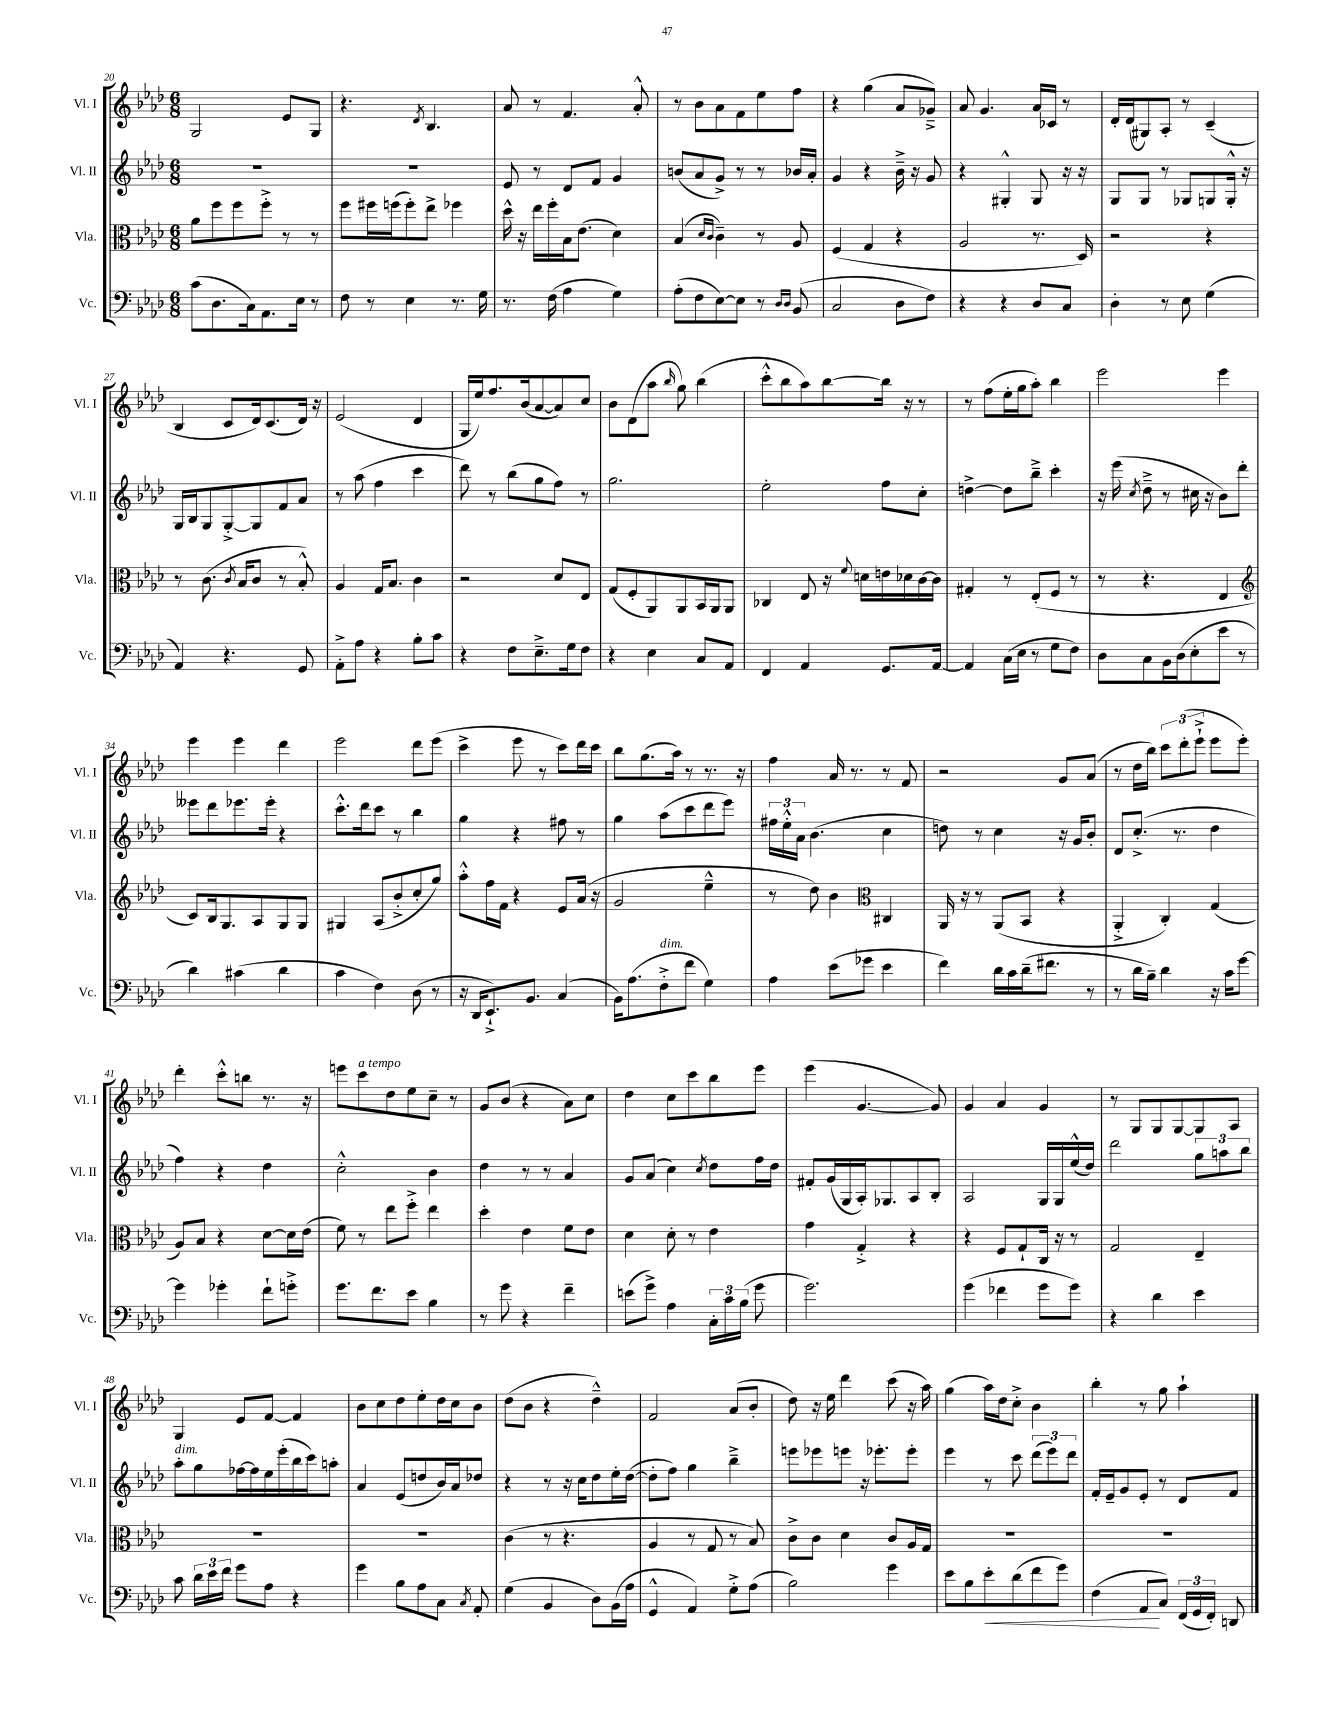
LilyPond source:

<<
\new StaffGroup <<
\new Staff = "s0" \with { instrumentName = "Vl. I" shortInstrumentName = "Vl. I" } {
    \clef treble \key aes \major \numericTimeSignature \time 6/8
    \autoBeamOff g2 ees'8[ g8] |
    r4. \acciaccatura { des'8 } bes4. |
    aes'8 r8 f'4. aes'8-.-^ |
    r8 bes'8[ aes'8 f'8 ees''8 f''8] |
    r4 g''4( aes'8[ ges'8]--->) |
    aes'8 g'4. aes'16[ ces'16] r8 |
    des'16[-. des'16( gis8) aes8]-. r8 c'4--( |
    bes4 c'8[ des'16) c'8.( des'16]) r16 |
    ees'2( des'4 |
    g16[ ees''16) f''8. bes'16( aes'8~ aes'8) c''8] |
    bes'8[ des'8( aes''8] \grace { bes''16 } g''8) bes''4( |
    c'''8[-.-^ bes''8 aes''8) bes''8~ bes''16] r16 r8 |
    r8 f''8[( ees''16-. g''16 aes''8]-.) bes''4 |
    ees'''2 ees'''4 |
    ees'''4 ees'''4 des'''4 |
    ees'''2 des'''8[ ees'''8]( |
    c'''4-> ees'''8 r8 c'''8[) des'''16 c'''16] |
    bes''8[ g''8.( aes''16]) r8 r8. r16 |
    f''4 aes'16 r8. r8 f'8 |
    r2 g'8[ aes'8]( |
    r8 des''16[ bes''16]) \tuplet 3/2 { c'''8[ des'''8-.( ees'''8]-!-> } ees'''8[ ees'''8]-.) |
    des'''4-. c'''8[-.-^ b''8] r8. r16 |
    e'''8[ c'''8^\markup { \italic "a tempo" } des''8 ees''8 c''8]-- r8 |
    g'8[ bes'8]( r4 aes'8[) c''8] |
    des''4 c''8[ c'''8 bes''8 ees'''8] |
    ees'''4( g'4.~ g'8) |
    g'4 aes'4 g'4 |
    r8 g8[ g8 g8~ g8 aes8] |
    g4 ees'8[ f'8]~ f'4 |
    bes'8[ c''8 des''8 ees''8-. des''16 c''16 bes'8] |
    des''8[( bes'8] r4 des''4---^) |
    f'2 aes'8[( bes'8]-. |
    des''8) r16 ees''16 des'''4 c'''8( r16 aes''16) |
    g''4( aes''16[) des''16 c''8]-.-> bes'4 |
    bes''4-. r8 g''8 aes''4-! \bar "|." |
}
\new Staff = "s1" \with { instrumentName = "Vl. II" shortInstrumentName = "Vl. II" } {
    \clef treble \key aes \major \numericTimeSignature \time 6/8
    \autoBeamOff R2. |
    R2. |
    ees'8 r8 des'8[ f'8] g'4 |
    b'8[( aes'8 g'8]->) r8 r8 bes'16[ aes'16]-. |
    g'4 r4 bes'16---> r16 g'8 |
    r4 gis4-.-^ gis8 r16 r16 |
    g8[ g8] r8 ges8[ g8 g16]-.-^ r16 |
    g16[ bes16 g8 g8~-.-> g8 f'8 aes'8] |
    r8 aes''8( f''4 c'''4 |
    des'''8) r8 bes''8[( g''8 f''8]) r8 |
    g''2. |
    ees''2-. f''8[ c''8]-. |
    d''4~-> d''8[ bes''8]---> c'''4-. |
    r16 ees'''16( \acciaccatura { c''8 } des''8---> r8 cis''16 r16 bes'8[) des'''8]-. |
    eeses'''8[ des'''8 ees'''8. ees'''16]-. r4 |
    c'''8.[-.-^ des'''16 c'''8] r8 bes''4 |
    g''4 r4 fis''8 r8 |
    g''4 aes''8[( c'''8 des'''8 ees'''8]) |
    \tuplet 3/2 { fis''16[ ees''16-.-^ aes'16] } bes'4.( c''4 |
    d''8) r8 c''4 r16 g'16[ bes'8]-. |
    des'8[ c''8.]-.->( r8. des''4 |
    f''4) r4 des''4 |
    c''2-.-^ bes'4 |
    des''4 r8 r8 aes'4 |
    g'8[ aes'8]( c''4) \acciaccatura { c''8 } des''8[ f''16 des''16] |
    fis'8[-. g'16( g16 aes16-.) ges8. aes8 bes8]-. |
    aes2 g16[ g16 ees''16-^( des''16]) |
    des'''2 \tuplet 3/2 { g''8[ a''8 bes''8] } |
    aes''8[-.^\markup { \italic "dim." } g''8 fes''16~ fes''16 ees''16 ees'''16-.( bes''16 c'''16) a''8]-. |
    aes'4 ees'8[( d''8 bes'16) aes'16 des''8] |
    r4 r8 r16 c''16[ des''8 ees''16-. des''16]~( |
    des''8[-. f''8]) g''4 bes''4---> |
    e'''8[ ees'''8 e'''8] r16 ees'''8.[-. ees'''8]-. |
    ees'''4 r8 c'''8 \tuplet 3/2 { des'''8[( ees'''8) des'''8] } |
    f'16[-. ees'16-- g'8 ees'8]-. r8 des'8[ f'8] \bar "|." |
}
\new Staff = "s2" \with { instrumentName = "Vla." shortInstrumentName = "Vla." } {
    \clef alto \key aes \major \numericTimeSignature \time 6/8
    \autoBeamOff aes'8[ f''8 f''8 f''8]-.-> r8 r8 |
    f''8[ fis''16 f''16( f''8-.) ees''8]-> fes''4 |
    des''16-^ r16 ees''16[ f''16-. bes16 ees'8.]( des'4) |
    bes4( \grace { des'16[ c'16] } c'4--) r8 aes8 |
    f4( g4 r4 |
    aes2 r8. des16) |
    r2 r4 |
    r8 c'8.( \acciaccatura { c'8 } bes16[ c'8] r8 bes8-.-^) |
    aes4 g16[ bes8.] c'4 |
    r2 des'8[ ees8] |
    g8[( f8-. aes,8) aes,8 bes,16 aes,16 aes,8] |
    ces4 ees8 r16 \appoggiatura { f'8 } d'16[ e'16 des'16 c'16~ c'16] |
    gis4-. r8 ees8[-.( f8] r8 |
    r8 r4. ees4 |
    \clef treble c'8[) bes16 g8. aes8 g8 g8] |
    gis4 aes8[( bes'8-.-> c''8-. g''8]) |
    aes''8[-.-^ f''16 f'16] r4 ees'8[ aes'16]( r16 |
    g'2 ees''4---^ |
    r8 des''8) bes'4 \clef alto cis4 |
    aes,16 r16 r8 aes,8[( bes,8] r4 |
    aes,4-.-> c4-.) g4( |
    aes8[) bes8] r4 des'8[~ des'16 ees'16]( |
    f'8) r8 ees''8[ f''8]-.-> ees''4 |
    des''4-. ees'4 f'8[ ees'8] |
    des'4 des'8-. r8 ees'4 |
    g'4 g4-.-> r4 |
    r4 f8[ g8-! c16] r16 r8 |
    g2 ees4-- |
    R2. |
    R2. |
    c'4( r8 r4. |
    aes4 r8 g8 r8 bes8) |
    c'8[-> c'8] des'4 c'8[ aes16 g16] |
    R2. |
    R2. \bar "|." |
}
\new Staff = "s3" \with { instrumentName = "Vc." shortInstrumentName = "Vc." } {
    \clef bass \key aes \major \numericTimeSignature \time 6/8
    \autoBeamOff c'8[( des8. c16) aes,8. ees16] r8 |
    f8 r8 ees4 r8. g16 |
    r8. f16( aes4 g4) |
    aes8[-.( f8 ees8~) ees8] r8 \grace { des16[ des16] } bes,8( |
    c2 des8[ f8]) |
    r4 r4 des8[ c8] |
    des4-. r8 ees8 g4( |
    aes,4) r4. g,8 |
    aes,8[-.-> aes8] r4 bes8[-. c'8] |
    r4 f8[ ees8.---> g16 f8] |
    r4 ees4 c8[ aes,8] |
    f,4 aes,4 g,8.[ aes,16]~ |
    aes,4 c16[( ees16] r8 g8[ f8]) |
    des8[ c8 bes,16 des16( ees8-. ees'8] r8 |
    des'4) cis'4( des'4 |
    c'4 f4) des8( r8 |
    r16 des,16[ ees,8.-!->) bes,8.] c4( |
    bes,16[) aes8.( f8-.->^\markup { \italic "dim." } f'8] g4) |
    aes4 ees'8[( ges'8] ees'4 |
    f'4) des'16[ c'16 des'16--( fis'8.] r8 |
    r8 des'16[ bes16]--) des'4 r16 c'16[ g'8]~ |
    g'4 ges'4-. f'8[-! g'8]-.-> |
    g'8.[ f'8. ees'8] bes4 |
    r8 g'8 r4 f'4-- |
    e'8[( g'8]->) aes4 \tuplet 3/2 { c16[-. c'16 bes16]( } g'8 |
    g'2.) |
    g'4( fes'4 g'8[ g'8]) |
    r4 des'4 ees'4 |
    c'8 \tuplet 3/2 { des'16[ ees'16 f'16] } g'8[ aes8] r4 |
    g'4 bes8[ aes8 c8] \acciaccatura { c8 } aes,8-. |
    g4( bes,4 des8[) bes,16( aes16] |
    g,4-^ aes,4) g8[-.-> aes8]( |
    bes2) g'4 |
    ees'8[ bes8 ees'8-.\< des'8( f'8 g'8]) |
    f4( aes,8[\! c8]) \tuplet 3/2 { f,16[( g,16 f,16]-.) } d,8 \bar "|." |
}
>>
>>
\layout { \context { \Score currentBarNumber = #20 } }
